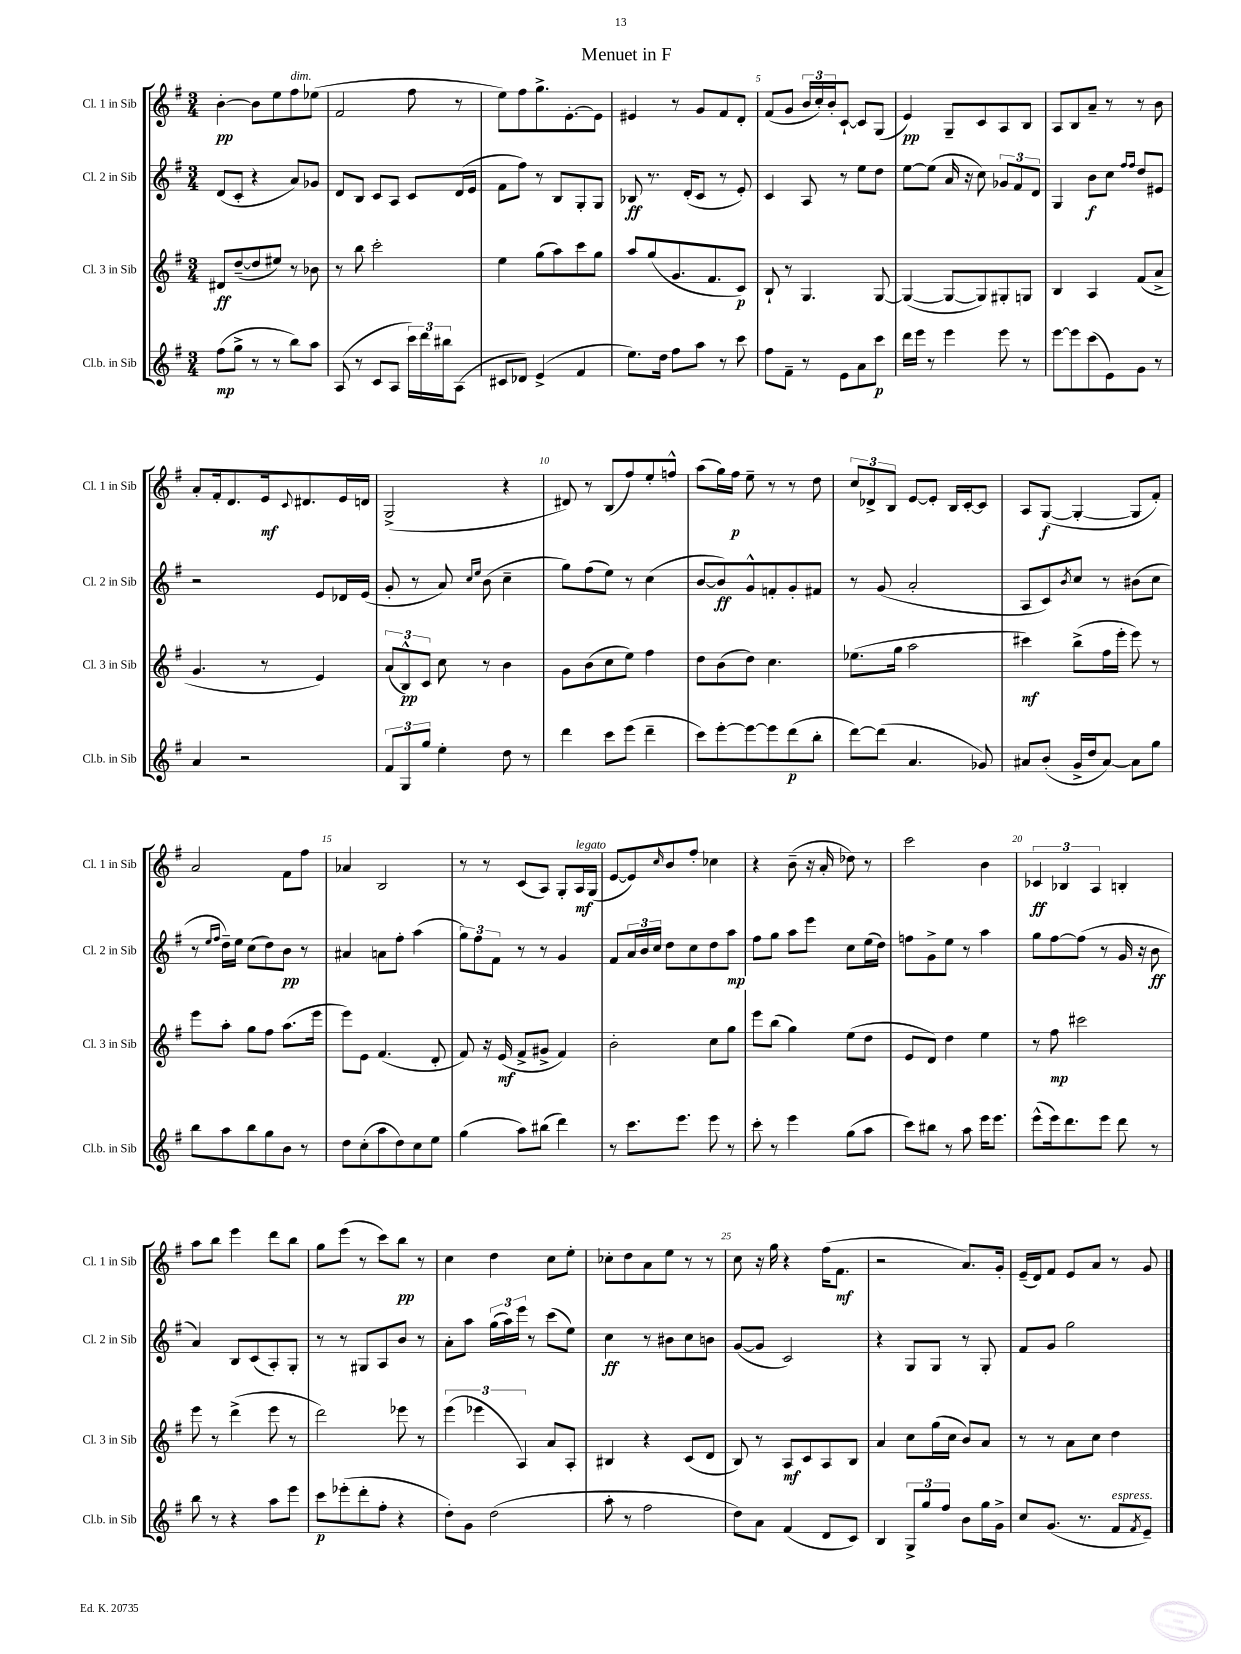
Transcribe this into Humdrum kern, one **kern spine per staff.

**kern	**kern	**kern	**kern
*staff4	*staff3	*staff2	*staff1
*clefG2	*clefG2	*clefG2	*clefG2
*k[f#]	*k[f#]	*k[f#]	*k[f#]
*M3/4	*M3/4	*M3/4	*M3/4
(8ff#\L	8d#/L	(8d/L	[4b'\
8gg^\J	([8dd~/	8c'/J	.
8r	8dd/]	4r	8b\]L
8r	8ee#/J)	.	8ee\
8bb\L)	8r	8a/L)	8ff#\
8aa\J	8b-\	8g-/J	(8ee-\J
=	=	=	=
(8A/	8r	8d/L	2f#/
8r	8bb\	8B/J	.
8c/L	2ccc'\	8c/L	.
8A/J	.	8A/J	.
24ccc\LL)	.	8c/L	8ff#\
24ddd\	.	.	.
24bb#\J	.	.	.
(8A\J	.	(16d/L	8r
.	.	16e/JJ	.
=	=	=	=
8c#/L	4ee\	8f#\L	8ee\L)
8d-/J)	.	8ff#\J)	8ff#\
(4e^/	(8gg\L	8r	8.gg^\
.	8aa\)	8B/L	.
.	.	.	[8.e'\
4f#/	8ccc\	8G'/	.
.	8gg\J	8G/J	8e\]J
=	=	=	=
8.ee\L)	8aa/L	8B-/	4e#/
.	(8gg/	8.r	.
16dd\Jk	.	.	.
8ff#\L	8.g/	.	8r
.	.	(16d'/LK	.
8aa\J	.	8c/J	8g/L
.	8.f#/	.	.
8r	.	8r	8f#/
8ccc\	8c/J)	8e'/)	8d'/J
=	=	=	=
8ff#\L	8B`/	4c/	(8f#/L
8f#~\J	8r	.	8g/J
8r	4.G/	8A/	24b/LL
.	.	.	24cc'/)
.	.	.	24b'/J
8e\L	.	8r	[8c`/J
8a\	.	8ee\L	8c/]L
8ccc\J	[8G/	8dd\J	(8G/J
=	=	=	=
16ddd\LL	(4G/_	[8ee\L	4e/)
16eee\JJ	.	.	.
8r	.	(8ee\]J	.
4eee\	8G/_L	16a/	8G~/L
.	.	16r	.
.	8G/])	8cc\)	8c/
8eee\	8G#'/	12g-/L	8A/
.	.	12f#/	.
8r	8G/J	.	8B/J
.	.	12d/J	.
=	=	=	=
[8eee\L	4B/	4G/	8A/L
8eee\]	.	.	8B/
(8ccc\	4A/	8b\L	8a~/J
8e\)	.	8cc\J	8r
.	.	16qqff#/LL	.
.	.	16qqff#/JJ	.
8g\J	(8f#/L	8dd/L	8r
8r	8a^/J	8e#/J	8b\
=	=	=	=
4a/	4.g/	2r	8a'/L
.	.	.	16f#'/k
.	.	.	8.d/
2r	.	.	.
.	8r	.	16e/k
.	.	.	8qqc/
.	.	.	8.d#/
.	4e/)	8e/L	.
.	.	16d-/L	16e/L
.	.	(16e/JJ	16d/JJ
=	=	=	=
12f#/L	(12a/L	8g'/	(2G^/
12G/	12B^^/)	.	.
.	.	8r	.
12gg/J	12c/J	.	.
4ee'\	8cc\	8a/)	.
.	.	16qqcc/LL	.
.	.	16qqee/JJ	.
.	8r	(8b\	.
8dd\	4b\	4cc~\	4r
8r	.	.	.
=	=	=	=
4ddd\	8g\L	8gg\L)	8d#/)
.	(8b\	(8ff#\	8r
8ccc\L	8cc\	8ee\J)	(8B/L
(8eee\J	8ee\J)	8r	8ff#/)
4ddd~\	4ff#\	(4cc\	8ee'/
.	.	.	8ff^^/J
=	=	=	=
8ccc\L)	8dd\L	[8b/L	(8aa\L
[8eee'\	(8b\	8b/])	16gg\L)
.	.	.	16ff#\JJ
8eee\_	8dd\J)	8g^^/	8ee~\
8eee\]	4.cc\	8f'/	8r
(8ddd\	.	8g'/	8r
8bb'\J	.	8f#/J	8dd\
=	=	=	=
[8ddd\L)	(8.ee-\L	8r	12cc/L
.	.	.	12d-^/
(8ddd\]J	.	(8g/	.
.	.	.	12B/J
.	16gg\Jk	.	.
4.a/	2aa\	2a'/	[8e/L
.	.	.	8e'/]J
.	.	.	16B/LL
.	.	.	[16c'/J
8g-/)	.	.	8c/]J
=	=	=	=
8a#/L	4ccc#\)	8A/L	8A/L
(8b'/J	.	8c/)	([8G/J
.	.	8qb/	.
16g^/LL	(8bb^\L	8cc/J	4G'/_
16dd/J	.	.	.
[8a#/J)	16ff#\L	8r	.
.	16eee'\JJ	.	.
8a#\]L	8eee\)	(8b#\L	8G/]L
8gg\J	8r	8cc\J	8f#'/J)
=	=	=	=
8bb\L	8eee\L	8r	2a/
.	.	16qqee/LL	.
.	.	16qqff#/JJ	.
8aa\	8aa'\J	16dd~\LL)	.
.	.	16ee\JJ	.
8bb\	8gg\L	(8cc\L	.
8gg\	8ff#\J	8dd\)	.
8b\J	(8.aa\L	8b\J	8f#\L
8r	.	8r	8ff#\J
.	16eee\Jk	.	.
=	=	=	=
8dd\L	8eee\L)	4a#/	4a-/
(8cc'\	8e\J	.	.
8aa\	(4.f#/	8a\L	2B/
8dd\)	.	8ff#'\J	.
8cc\	.	(4aa\	.
8ee\J	8d'/	.	.
=	=	=	=
(4gg\	8f#/)	12gg\L)	8r
.	.	12ff#\	.
.	16r	.	8r
.	.	12f#\J	.
.	(16e/	.	.
8aa\L)	8f#^/L	8r	(8c/L
(8bb#\J	8g#^/J	8r	8A/J)
4ddd\)	4f#/)	4g/	8G'/L
.	.	.	16A/L
.	.	.	(16G/JJ
=	=	=	=
8r	2b'\	8f#/L	[8e/L
8.ccc\L	.	24a/L	8e/])
.	.	24b/	.
.	.	24cc/JJ	.
.	.	.	16qqcc/
.	.	8dd\L	8b/
8.eee\J	.	.	.
.	.	8cc\	8ff#'/J
8eee\	8cc\L	8dd\	4cc-\
8r	8gg\J	8aa\J	.
=	=	=	=
8ccc'\	8eee\L	8ff#\L	4r
8r	(8bb\J	8gg\J	.
4eee\	4gg\)	8aa\L	(8b~\
.	.	8eee\J	16r
.	.	.	16a'/
(8gg\L	(8ee\L	8cc\L	8dd-\)
8aa\J	8dd\J	(16ee\L	8r
.	.	16dd\JJ)	.
=	=	=	=
8ccc\L)	8e/L	8ff\L	2ccc\
8bb#\J	8d/J)	8g^\	.
8r	4dd\	8ee\J	.
8aa\	.	8r	.
16eee\LK	4ee\	4aa\	4b\
8.eee\J	.	.	.
=	=	=	=
(8eee^^\L	8r	8gg\L	6c-/
16eee\k)	8ff#\	[8ff#\	.
.	.	.	6B-/
8.ddd\	.	.	.
.	2ccc#\	(8ff#\]J	.
.	.	.	6A/
8eee\J	.	8r	.
8ddd\	.	16g/	4B'/
.	.	16r	.
8r	.	8b\	.
=	=	=	=
8bb\	8eee\	4a/)	8aa\L
8r	8r	.	8bb\J
4r	(4ddd^\	8B/L	4eee\
.	.	(8c/	.
8aa\L	8eee\	8A'/)	8ddd\L
8eee\J	8r	8G'/J	8bb\J
=	=	=	=
8ccc\L	2ddd\)	8r	8gg\L
(8eee-'\	.	8r	(8eee\J
8ddd'\	.	8G#/L	8r
8ff#'\J	.	8A/	8ccc\L)
4r	8eee-\	8b/J	8bb\J
.	8r	8r	8r
=	=	=	=
8dd'\L)	(6eee\	8a'\L	4cc\
8g\J	.	8aa\J	.
.	6eee-\	.	.
(2dd\	.	(24gg\LL	4dd\
.	.	24aa\)	.
.	6A/)	24eee\JJ	.
.	.	8r	.
.	8a/L	(8ccc\L	8cc\L
.	8A'/J	8ee\J)	8ee'\J
=	=	=	=
8aa'\	4B#/	4cc\	8cc-'\L
8r	.	.	8dd\
2ff#\	4r	8r	8a\
.	.	8b#\L	8ee\J
.	(8c/L	8cc\	8r
.	8d/J	8b\J	8r
=	=	=	=
8dd\L)	8B/)	([8g/L	8cc\
8a\J	8r	8g/]J	16r
.	.	.	16gg\
(4f#/	8A/L	2c/)	4r
.	8c/	.	.
8d/L	8A/	.	(16ff#\LK
.	.	.	8.f#\J
8c/J)	8B/J	.	.
=	=	=	=
4B/	4a/	4r	2r
12G^/L	8cc\L	8G/L	.
12gg/	.	.	.
.	(16gg\L	8G/J	.
12ff#/J	.	.	.
.	16cc\JJ	.	.
8b\L	8b/L)	8r	8.a/L)
16gg\L	8a/J	8G'/	.
16g^\JJ	.	.	16g'/Jk
=	=	=	=
8cc/L	8r	8f#/L	(16e~/LL
.	.	.	16d/J)
(8.g/J	8r	8g/J	8f#/J
.	8a\L	2gg\	8e/L
8.r	.	.	.
.	8cc\J	.	8a/J
8f#/L	4dd\	.	8r
8qf#/	.	.	.
8e~/J)	.	.	8g/
==	==	==	==
*-	*-	*-	*-
